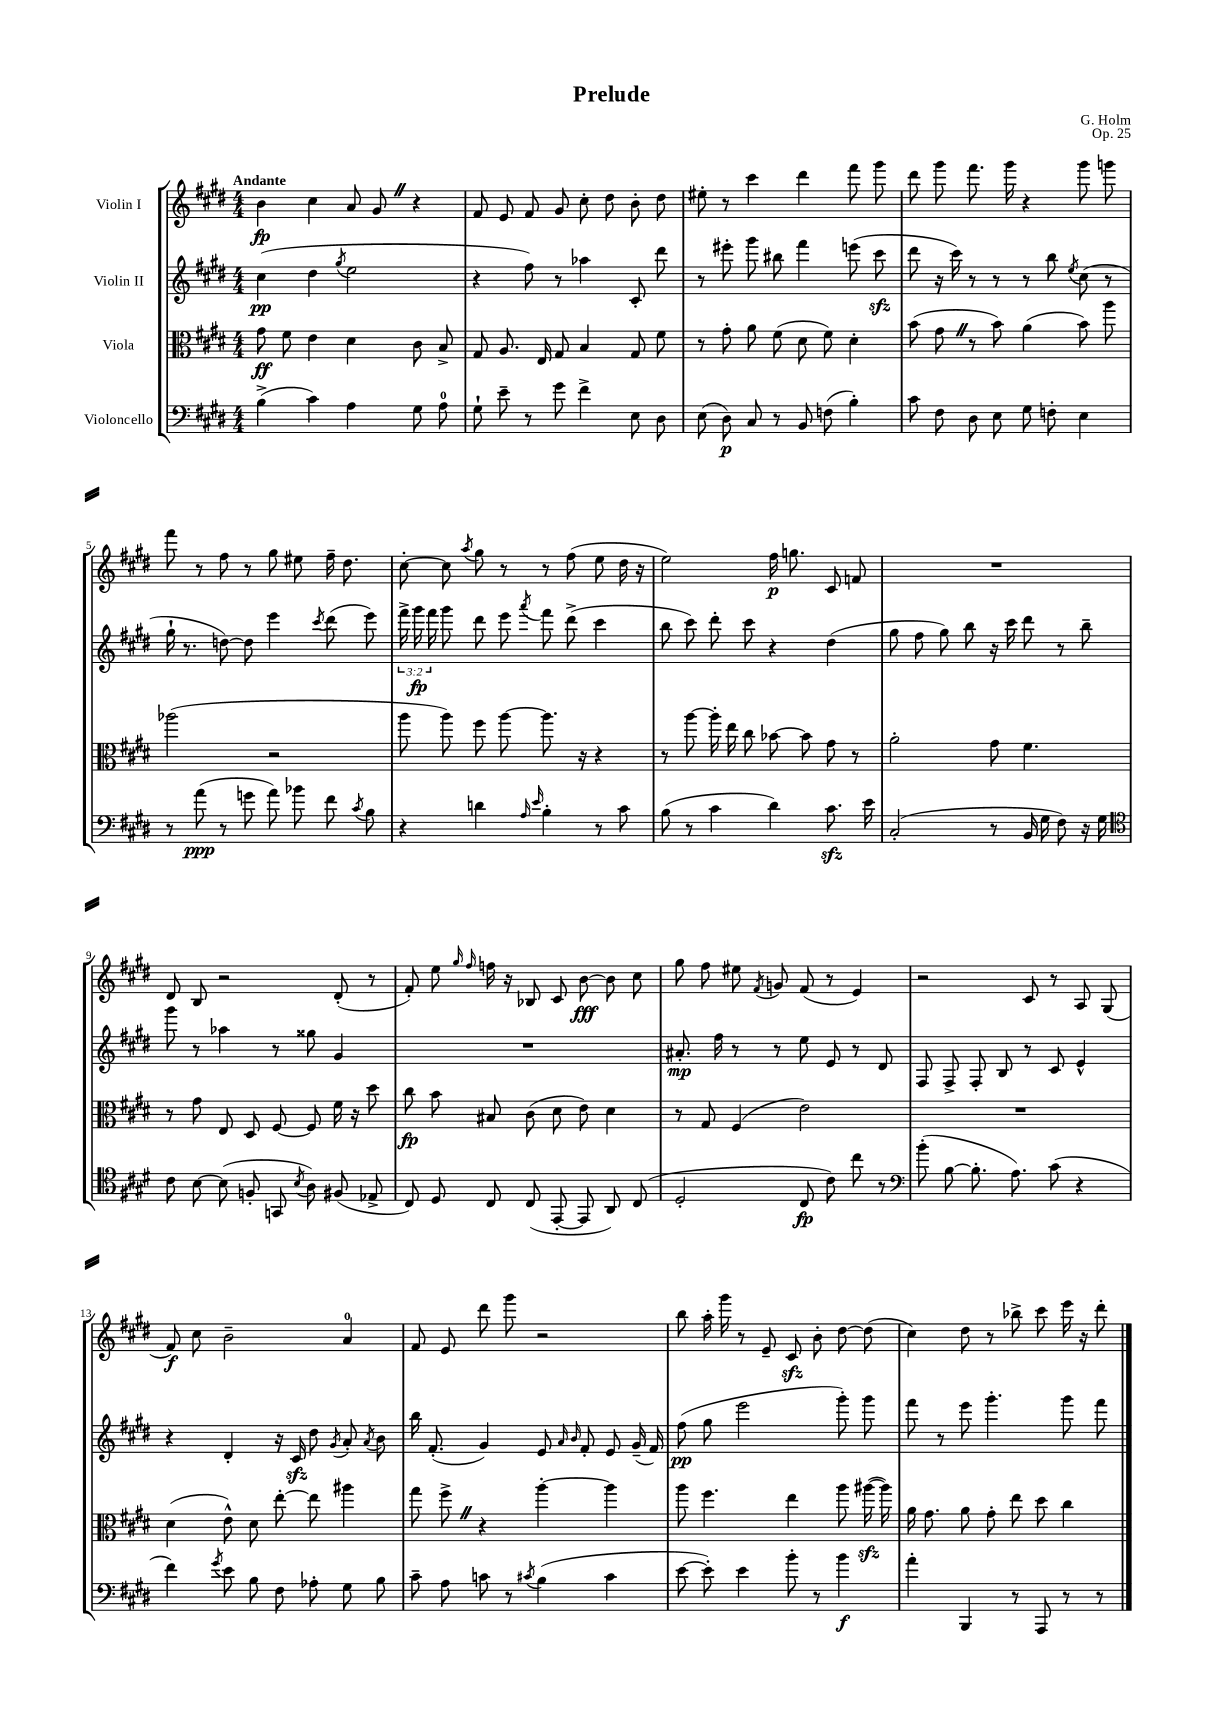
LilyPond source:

\header { title = "Prelude" composer = "G. Holm" opus = "Op. 25" }
<<
\new StaffGroup <<
\new Staff = "s0" \with { instrumentName = "Violin I" } {
    \clef treble \key e \major \numericTimeSignature \time 4/4 \tempo "Andante"
    \autoBeamOff b'4\fp cis''4 a'8 gis'8 \once \override BreathingSign.text = \markup { \musicglyph "scripts.caesura.straight" } \breathe r4 |
    fis'8 e'8 fis'8 gis'8 cis''8-. dis''8 b'8-. dis''8 |
    eis''8-. r8 cis'''4 dis'''4 fis'''8 gis'''8 |
    dis'''8 gis'''8 fis'''8. gis'''16 r4 gis'''8 g'''8 |
    fis'''8 r8 fis''8 r8 gis''8 eis''8 fis''16-- dis''8. |
    cis''8~-. cis''8 \acciaccatura { a''8 } gis''8 r8 r8 fis''8( e''8 dis''16 r16 |
    e''2) fis''16\p g''8. cis'8 f'8 |
    R1 |
    dis'8 b8 r2 dis'8-.( r8 |
    fis'8-.) e''8 \grace { gis''16 fis''16 } f''16 r16 bes8 cis'8 b'8~\fff b'8 cis''8 |
    gis''8 fis''8 eis''8 \acciaccatura { fis'8 } g'8 fis'8( r8 e'4) |
    r2 cis'8 r8 a8 gis8( |
    fis'8\f) cis''8 b'2-- a'4-0 |
    fis'8 e'8 dis'''8 gis'''8 r2 |
    b''8 a''16-. gis'''16 r8 e'8-- cis'8\sfz b'8-. dis''8~ dis''8( |
    cis''4) dis''8 r8 bes''8-> cis'''8 e'''16 r16 dis'''8-. \bar "|." |
}
\new Staff = "s1" \with { instrumentName = "Violin II" } {
    \clef treble \key e \major \numericTimeSignature \time 4/4 \override Staff.TupletNumber.text = #tuplet-number::calc-fraction-text
    \autoBeamOff cis''4\pp( dis''4 \acciaccatura { gis''8 } e''2 |
    r4 fis''8) r8 aes''4 cis'8-. dis'''8 |
    r8 eis'''8-. gis'''8 bis''8 fis'''4 e'''8( cis'''8\sfz |
    dis'''8 r16 cis'''16) r8 r8 r8 b''8 \acciaccatura { e''8 } cis''8( r8 |
    gis''16-! r8. d''8~) d''8 e'''4 \acciaccatura { cis'''8 } dis'''8( e'''8) |
    \tuplet 3/2 { fis'''16-> gis'''16\fp fis'''16 } gis'''8 dis'''8 e'''8 \acciaccatura { a'''8 } fis'''8 dis'''8->( cis'''4 |
    b''8 cis'''8) dis'''8-. cis'''8 r4 dis''4( |
    gis''8 fis''8 gis''8) b''8 r16 cis'''16 dis'''8 r8 b''8-- |
    gis'''8 r8 aes''4 r8 gisis''8 gis'4 |
    R1 |
    ais'8.-.\mp fis''16 r8 r8 e''8 e'8 r8 dis'8 |
    fis8 fis8-> fis8-. b8 r8 cis'8 e'4-^ |
    r4 dis'4-. r16 cis'16\sfz dis''8 \acciaccatura { gis'8 } a'8-. \acciaccatura { a'8 } b'8 |
    b''16 fis'8.-.( gis'4) e'8 \grace { a'16 b'16 } fis'8-. e'8 gis'16--( fis'16) |
    fis''8\pp( gis''8 e'''2 gis'''8-.) gis'''8 |
    fis'''8 r8 e'''8 gis'''4.-. gis'''8 fis'''8 \bar "|." |
}
\new Staff = "s2" \with { instrumentName = "Viola" } {
    \clef alto \key e \major \numericTimeSignature \time 4/4
    \autoBeamOff gis'8\ff fis'8 e'4 dis'4 cis'8 b8-> |
    gis8 a8. e16 gis8 b4 gis8 fis'8 |
    r8 gis'8-. a'8 fis'8( dis'8 fis'8) dis'4-. |
    b'8( gis'8 \once \override BreathingSign.text = \markup { \musicglyph "scripts.caesura.straight" } \breathe r8 b'8) a'4( b'8) a''8 |
    aes''2( r2 |
    a''8 a''8) fis''8 a''8~ a''8. r16 r4 |
    r8 a''8~ a''16-. e''16 cis''8 bes'8~ bes'8 gis'8 r8 |
    a'2-. gis'8 fis'4. |
    r8 gis'8 e8 dis8 fis8~ fis8 fis'16 r16 dis''8 |
    cis''8\fp b'8 bis8 cis'8( dis'8 e'8) dis'4 |
    r8 gis8 fis4( e'2) |
    R1 |
    dis'4( e'8-^) dis'8 e''8~-. e''8 ais''4 |
    gis''8 fis''8-> \once \override BreathingSign.text = \markup { \musicglyph "scripts.caesura.straight" } \breathe r4 a''4~-. a''4 |
    a''8 fis''4. e''4 a''8 ais''16~\sfz( ais''16) |
    a'16 gis'8. a'8 gis'8-. e''8 dis''8 cis''4 \bar "|." |
}
\new Staff = "s3" \with { instrumentName = "Violoncello" } {
    \clef bass \key e \major \numericTimeSignature \time 4/4
    \autoBeamOff b4->( cis'4) a4 gis8 a8-0 |
    gis8-! e'8-- r8 gis'8 fis'4-> e8 dis8 |
    e8( dis8\p) cis8 r8 b,8 f8( b4-.) |
    cis'8 fis8 dis8 e8 gis8 f8-. e4 |
    r8 a'8\ppp( r8 g'8 a'8) bes'8 fis'8 \acciaccatura { cis'8 } b8 |
    r4 d'4 \grace { a16 e'16 } b4-. r8 cis'8 |
    b8( r8 cis'4 dis'4) cis'8.\sfz e'16 |
    cis2-.( r8 b,16 gis16 fis8) r16 gis16 |
    \clef tenor cis'8 b8~ b8( f8-. g,8 \acciaccatura { b8 } a8) fis8( ees8-> |
    cis8) dis8 cis8 cis8( e,8~-. e,8 a,8) cis8( |
    dis2-. cis8\fp cis'8) cis''8 r8 |
    \clef bass b'8-.( b8~ b8.-. a8.) cis'8( r4 |
    fis'4) \acciaccatura { gis'8 } e'8 b8 fis8 aes8-. gis8 b8 |
    cis'8-- a8 c'8 r8 \acciaccatura { cis'8 } b4( cis'4 |
    e'8~ e'8-.) e'4 b'8-. r8 b'4\f |
    a'4-. b,,4 r8 a,,8 r8 r8 \bar "|." |
}
>>
>>
